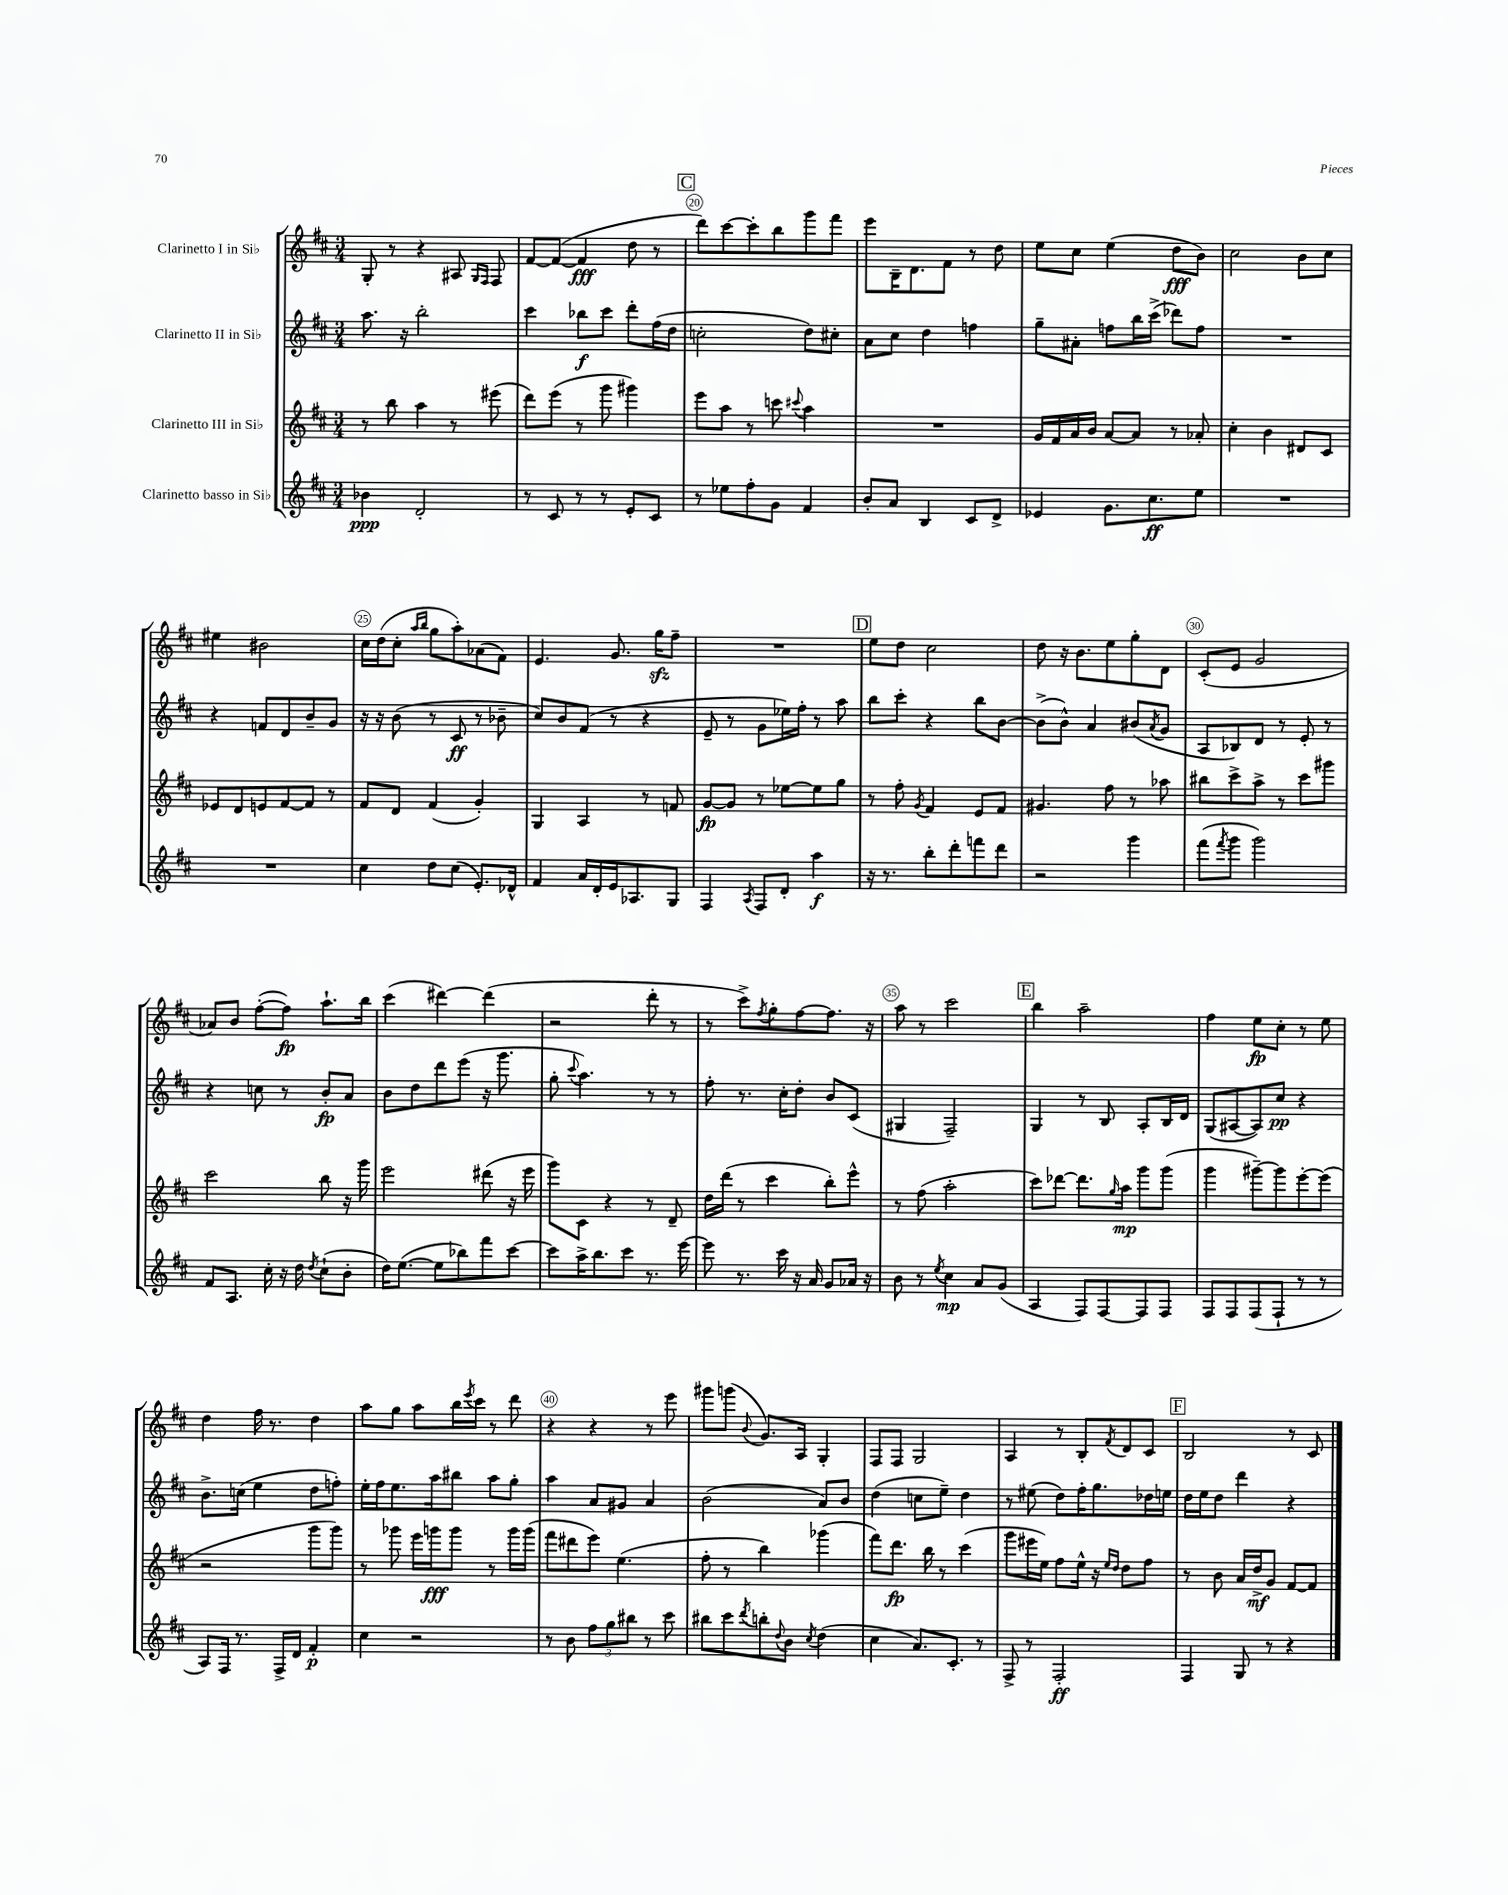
<<
\new StaffGroup <<
\new Staff = "s0" \with { instrumentName = "Clarinetto I in Sib" } {
    \clef treble \key d \major \numericTimeSignature \time 3/4
    g8-. r8 r4 ais8 \grace { g16 fis16 } fis8 |
    fis'8~ fis'8~( fis'4\fff d''8 r8 |
    \mark \markup { \box "C" } d'''8) cis'''8~ cis'''8-. b''8 g'''8 fis'''8 |
    e'''8 b16-- d'8. fis'8 r8 d''8 |
    e''8 cis''8 e''4( d''8\fff b'8) |
    cis''2 b'8 cis''8 |
    eis''4 bis'2 |
    cis''16 d''16( cis''8-. \grace { a''16 b''16 } g''8 a''8-.) aes'8( fis'8) |
    e'4. g'8. g''16\sfz fis''8-- |
    R2. |
    \mark \markup { \box "D" } e''8 d''8 cis''2 |
    d''8 r16 b'8. e''8 g''8-. d'8 |
    cis'8-.( e'8 g'2 |
    aes'8) b'8 fis''8~-.( fis''8\fp) a''8.-! b''16 |
    cis'''4( dis'''4~) dis'''4( |
    r2 d'''8-. r8 |
    r8 cis'''8->) \acciaccatura { fis''8 } g''8-. fis''8~ fis''8. r16 |
    a''8 r8 cis'''2 |
    \mark \markup { \box "E" } b''4 a''2-- |
    fis''4 e''8\fp cis''8-. r8 e''8 |
    d''4 fis''16 r8. d''4 |
    a''8 g''8 a''8 b''16 \acciaccatura { e'''8 } cis'''16 r8 d'''8 |
    r4 r4 r8 e'''8 |
    gis'''8 g'''8( \appoggiatura { b'8 } g'8.) a16 g4-. |
    fis8 fis8 g2 |
    a4 r8 b8-. \acciaccatura { fis'8 } d'8 cis'8 |
    \mark \markup { \box "F" } b2 r8 cis'8 \bar "|." |
}
\new Staff = "s1" \with { instrumentName = "Clarinetto II in Sib" } {
    \clef treble \key d \major \numericTimeSignature \time 3/4
    a''8. r16 b''2-. |
    cis'''4 bes''8\f cis'''8 d'''8-. fis''16( d''16 |
    \mark \markup { \box "C" } c''2-. d''8) cis''8-. |
    a'8 cis''8 d''4 f''4 |
    g''8-- ais'8-. f''8 b''16 cis'''16->( des'''8) f''8 |
    R2. |
    r4 f'8 d'8 b'8-- g'8 |
    r16 r16 b'8( r8 cis'8\ff r8 bes'8-- |
    cis''8) b'8 fis'8( r8 r4 |
    e'8-- r8 g'8 ees''16) fis''16-. r8 a''8 |
    \mark \markup { \box "D" } b''8 cis'''8-. r4 b''8 b'8~ |
    b'8->( b'8-^) a'4 bis'8( \acciaccatura { a'8 } g'8 |
    a8 bes8) d'8 r8 e'8-. r8 |
    r4 c''8 r8 b'8-.\fp a'8 |
    b'8 d''8 d'''8 e'''8( r16 g'''8. |
    g''8-. \appoggiatura { cis'''8 } a''4.) r8 r8 |
    fis''8-. r8. cis''16-. d''8-. b'8 cis'8( |
    gis4 fis2--) |
    \mark \markup { \box "E" } g4 r8 b8 a8-. b16 d'16 |
    g8( ais8~ ais8) cis''8\pp r4 |
    b'8.-> c''16( e''4 d''8 f''8-.) |
    e''16-. fis''16 e''8. a''16 bis''8 a''8 g''8-. |
    a''4 a'8 gis'8 a'4 |
    b'2( a'8) b'8 |
    d''4( c''8 e''8--) d''4 |
    r8 eis''8( d''8) fis''16-. g''8. des''16 e''16 |
    \mark \markup { \box "F" } d''16 e''16 d''8 d'''4 r4 \bar "|." |
}
\new Staff = "s2" \with { instrumentName = "Clarinetto III in Sib" } {
    \clef treble \key d \major \numericTimeSignature \time 3/4
    r8 b''8 a''4 r8 eis'''8( |
    d'''8) e'''8( r8 g'''8 gis'''4) |
    \mark \markup { \box "C" } e'''8 a''8 r8 c'''8 \appoggiatura { cis'''8 } a''4 |
    R2. |
    g'16 fis'16 a'16 b'16 a'8~ a'8 r8 aes'8-. |
    cis''4-. b'4 dis'8 cis'8 |
    ees'8 d'8 e'8 fis'8~ fis'8 r8 |
    fis'8 d'8 fis'4( g'4-.) |
    g4 a4 r8 f'8 |
    g'8~\fp g'8 r8 ees''8~ ees''8 g''8 |
    \mark \markup { \box "D" } r8 fis''8-. \acciaccatura { g'8 } fis'4 e'8 fis'8 |
    gis'4. fis''8 r8 aes''8 |
    bis''8 cis'''8-> a''8-> r8 cis'''8 gis'''8 |
    cis'''2 b''8 r16 g'''16 |
    e'''2 dis'''8( r16 e'''16 |
    g'''8) cis'8 r4 r8 d'8-- |
    d''16 d'''16( r8 cis'''4 b''8-.) e'''8-^ |
    r8 fis''8( a''2-. |
    \mark \markup { \box "E" } cis'''8) des'''8~ des'''8. \grace { g''16 } a''16\mp g'''8 g'''8( |
    g'''4 gis'''8~--) gis'''8 e'''8~-. e'''8( |
    r2 g'''8 g'''8) |
    r8 ges'''8 e'''16 g'''16\fff g'''8 r8 g'''16 g'''16( |
    fis'''8 dis'''8 e'''8) e''4.( |
    fis''8-. r8 b''4) ges'''4( |
    fis'''8) d'''8.\fp b''16 r8 cis'''4( |
    g'''8 eis'''16 e''16) fis''8 e''16-^ r16 \grace { e''16 d''16 } d''8 fis''8 |
    \mark \markup { \box "F" } r8 b'8 a'16 d''16->\mf g'8 fis'8~ fis'8 \bar "|." |
}
\new Staff = "s3" \with { instrumentName = "Clarinetto basso in Sib" } {
    \clef treble \key d \major \numericTimeSignature \time 3/4
    bes'4\ppp d'2-. |
    r8 cis'8 r8 r8 e'8-. cis'8 |
    \mark \markup { \box "C" } r8 ees''8 fis''8-. g'8 fis'4 |
    b'8-. a'8 b4 cis'8 d'8-> |
    ees'4 g'8. cis''8.\ff e''8 |
    R2. |
    R2. |
    cis''4 d''8 cis''8( e'8.-.) des'16-^ |
    fis'4 a'16 d'16-. e'16 aes8. g8 |
    fis4 \acciaccatura { a8 } fis8 d'8-. a''4\f |
    \mark \markup { \box "D" } r16 r8. b''8-. d'''8-. f'''8 d'''8 |
    r2 g'''4 |
    fis'''8( \acciaccatura { fis'''8 } g'''8 g'''2) |
    fis'8 a8. cis''16-. r16 d''16 \acciaccatura { d''8 } cis''8-!( b'8-. |
    d''16) e''8.~( e''8 bes''8) fis'''8 cis'''8~ |
    cis'''8 a''16-> b''8. cis'''8 r8. e'''16~ |
    e'''8 r8. cis'''16 r16 a'16 g'8 aes'16 r16 |
    b'8 r8 \acciaccatura { e''8 } cis''4\mp a'8 g'8( |
    \mark \markup { \box "E" } a4 fis8) fis8~ fis8 fis8 |
    fis8 fis8 fis8( fis8-! r8 r8 |
    a8) fis16 r8. fis16-> d'16 fis'4-.\p |
    cis''4 r2 |
    r8 b'8 \tuplet 3/2 { fis''8 g''8 bis''8 } r8 cis'''8 |
    bis''8 cis'''8 \acciaccatura { d'''8 } b''8-. \appoggiatura { d''8 } b'8 \acciaccatura { cis''8 } d''4( |
    cis''4 a'8.) cis'8.-. r8 |
    fis8-> r8 fis2-.\ff |
    \mark \markup { \box "F" } fis4 g8 r8 r4 \bar "|." |
}
>>
>>
\layout { \context { \Score currentBarNumber = #18 \override BarNumber.break-visibility = ##(#f #t #t) barNumberVisibility = #(every-nth-bar-number-visible 5) \override BarNumber.stencil = #(make-stencil-circler 0.1 0.3 ly:text-interface::print) } }
